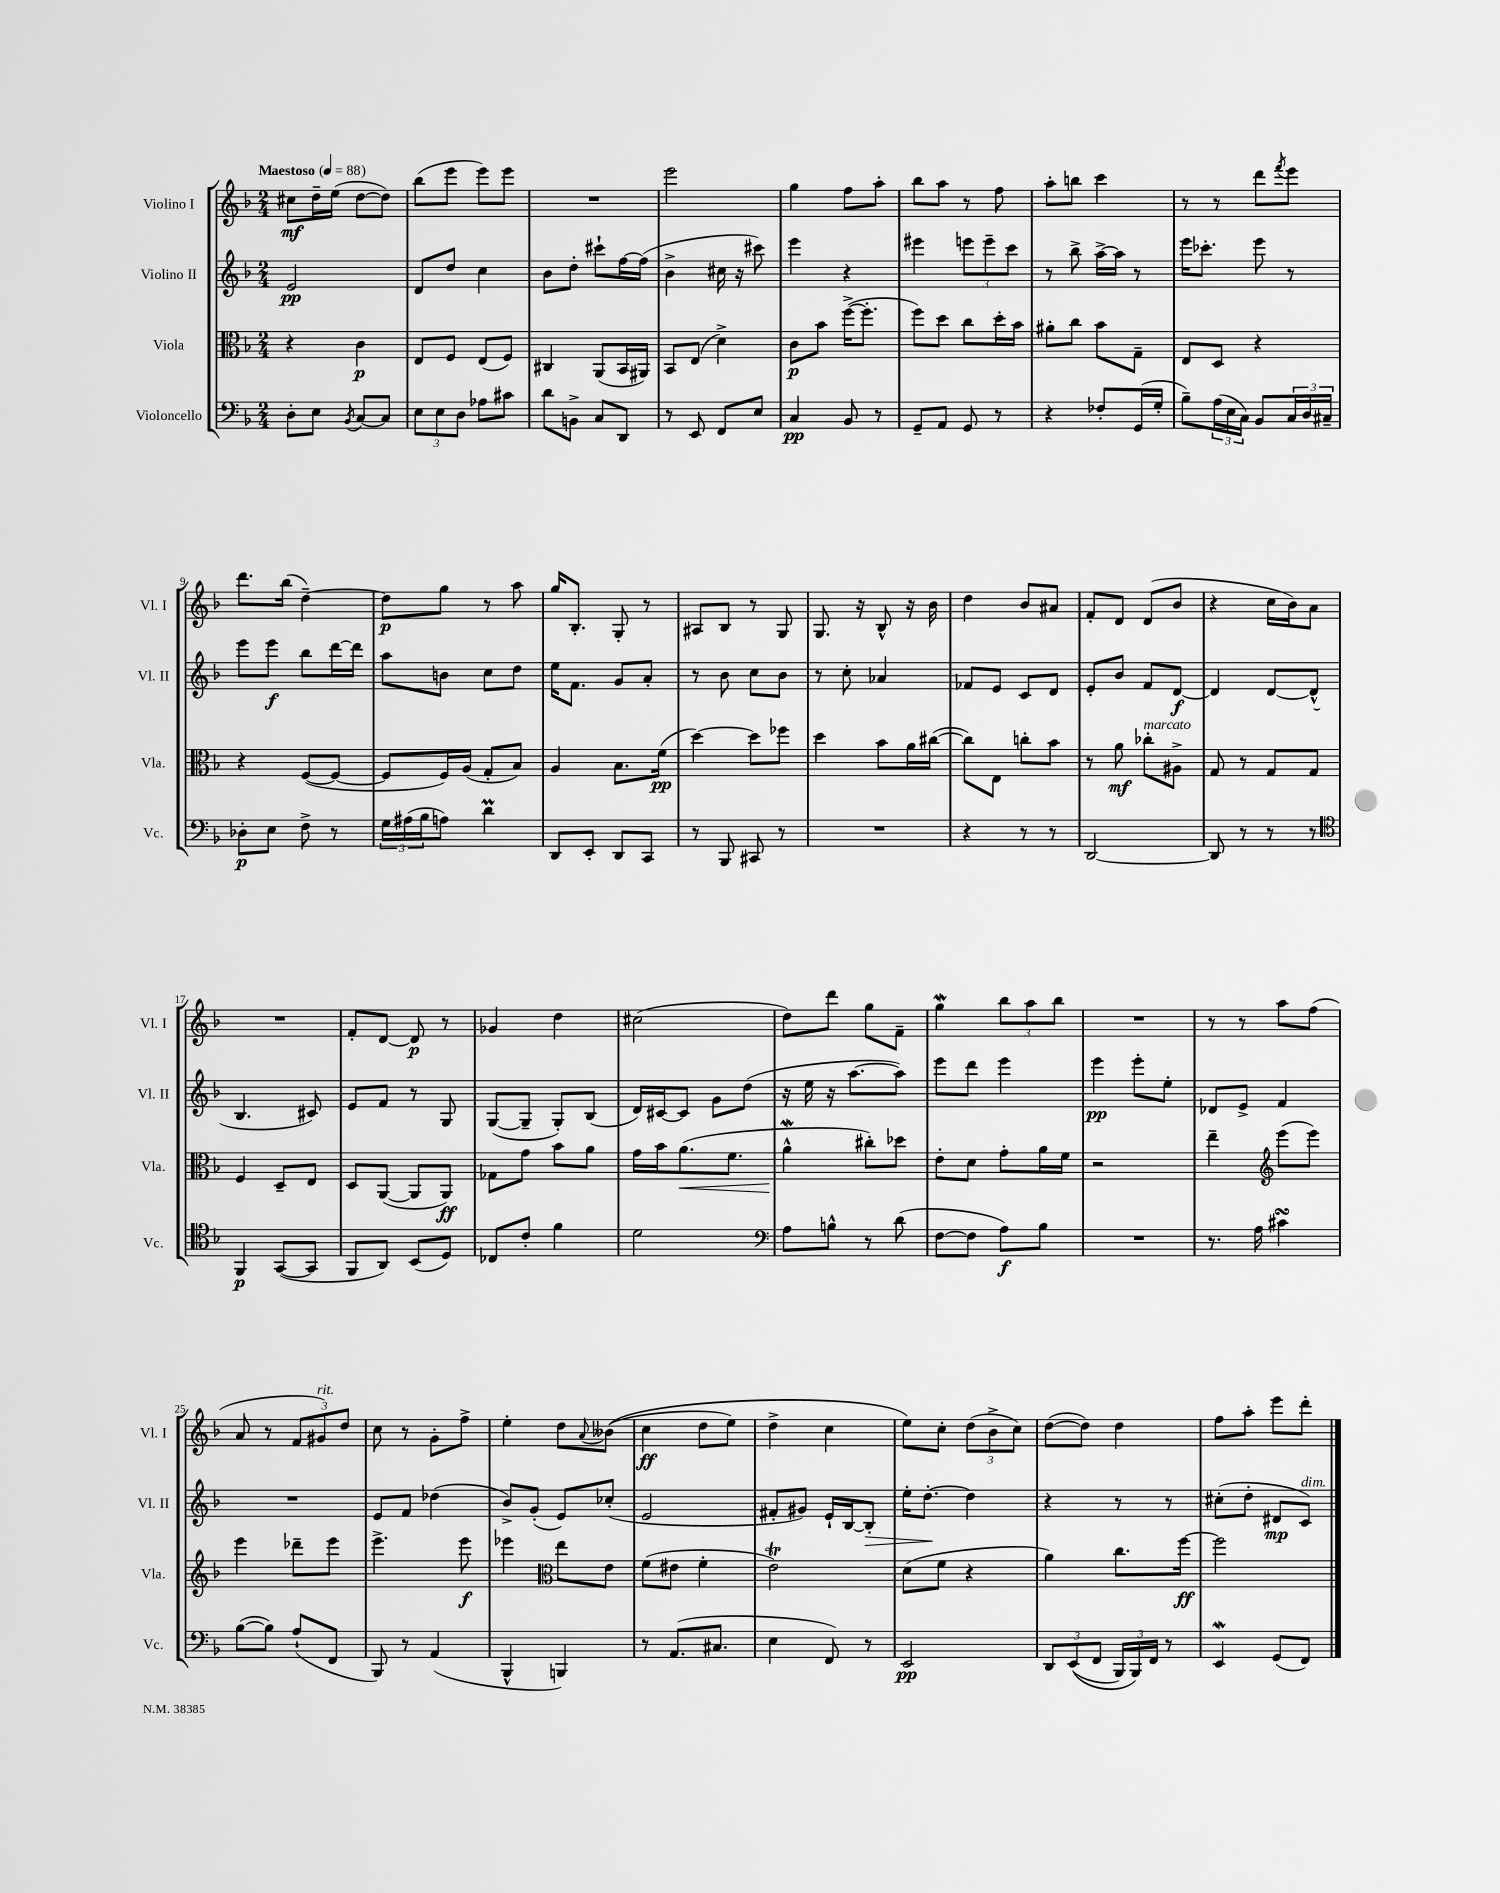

**kern	**kern	**kern	**kern
*staff4	*staff3	*staff2	*staff1
*clefF4	*clefC3	*clefG2	*clefG2
*k[b-]	*k[b-]	*k[b-]	*k[b-]
*M2/4	*M2/4	*M2/4	*M2/4
*MM88	*MM88	*MM88	*MM88
8D'	4r	2e	8cc#
8E	.	.	16dd~
.	.	.	(16ee
8qBB-	.	.	.
[8C	4c	.	[8dd
8C]	.	.	8dd])
=	=	=	=
12E	8E	8d	(8bb-
12E	.	.	.
.	8F	8dd	8eee
12D	.	.	.
8A-	(8E	4cc	8eee)
8c#	8F)	.	8eee
=	=	=	=
8d	4C#	8b-	2r
8BB^	.	8dd'	.
8C	(8AA	8ccc#`	.
8DD	16BB-	[16ff	.
.	16AA#)	(16ff]	.
=	=	=	=
8r	8BB-	4b-^	2eee
8EE	(8E	.	.
8FF	4d^)	16cc#	.
.	.	16r	.
8E	.	8ccc#)	.
=	=	=	=
4C	8c	4eee	4gg
.	8b-	.	.
8BB-	([16ff^	4r	8ff
.	8.ff']	.	.
8r	.	.	8aa'
=	=	=	=
8GG~	8ff)	4eee#	8bb-
8AA	8dd	.	8aa
8GG	8cc	12eee	8r
.	.	12eee~	.
8r	16dd'	.	8ff
.	.	12ccc	.
.	16b-	.	.
=	=	=	=
4r	8a#'	8r	8aa'
.	8cc	8bb-^	8bb
8F-'	8b-	[16aa^	4ccc
.	.	16aa]	.
(16GG	8G~	8r	.
16G'	.	.	.
=	=	=	=
8B-~)	8E	16eee	8r
.	.	8.ccc-'	.
(24A	8D	.	8r
24E	.	.	.
24C)	.	.	.
8BB-	4r	8eee	8ddd
.	.	.	8qfff
24C	.	8r	8eee
24D	.	.	.
24C#~	.	.	.
=	=	=	=
8D-'	4r	8eee	8.ddd
8E	.	8eee	.
.	.	.	(16bb-
8F^	([8F	8bb-	[4dd~)
8r	8F_	[16ddd	.
.	.	16ddd]	.
=	=	=	=
24G	8F]	8aa	8dd]
(24A#	.	.	.
24B-	.	.	.
8A)	16F)	8b	8gg
.	(16A	.	.
4d	8G'	8cc	8r
.	8B-)	8dd	8aa
=	=	=	=
8DD	4A	16ee	16gg
.	.	8.f	8.B-'
8EE'	.	.	.
8DD	8.B-	8g	8G'
8CC	.	8a'	8r
.	(16f	.	.
=	=	=	=
8r	[4dd)	8r	8A#
8BBB-	.	8b-	8B-
8CC#	8dd]	8cc	8r
8r	8ff-	8b-	8G
=	=	=	=
2r	4dd	8r	8.G
.	.	8cc'	.
.	.	.	16r
.	8b-	4a-	8B-^^
.	16a	.	16r
.	([16cc#	.	16b-
=	=	=	=
4r	8cc#])	8f-	4dd
.	8E	8e	.
8r	8cc'	8c	8b-
8r	8b-	8d	8a#
=	=	=	=
[2DD	8r	8e'	8f'
.	8a	8b-	8d
.	8cc-'	8f	(8d
.	8A#^	[8d	8b-
=	=	=	=
8DD]	8G	4d]	4r
8r	8r	.	.
8r	8G	[8d	16cc
.	.	.	16b-)
8r	8G	(8d^^]	8a
=	=	=	=
*clefC4	*	*	*
4FF	4F	4.B-	2r
([8GG	8D~	.	.
8GG]	8E	8c#)	.
=	=	=	=
8FF	8D	8e	8f'
8AA)	([8AA	8f	[8d
(8BB-	8AA]	8r	8d]
8D)	8AA)	8G	8r
=	=	=	=
8C-	8G-	([8G	4g-
8c'	8g	8G~]	.
4f	8b-	8G')	4dd
.	8a	(8B-	.
=	=	=	=
2d	16g	16d)	(2cc#
.	16b-	[16c#	.
.	(8.a	8c#]	.
.	.	8g	.
.	8.f	.	.
.	.	(8dd	.
=	=	=	=
*clefF4	*	*	*
8A	4a^^	16r	8dd)
.	.	16ee	.
8B^^	.	16r	8ddd
.	.	[8.aa	.
8r	8cc#')	.	8gg
(8d	8dd-	8aa])	8f~
=	=	=	=
[8F	8e'	8eee	4gg
8F]	8d	8ddd	.
8A)	8g'	4eee	12bb-
.	.	.	12aa
8B-	16a	.	.
.	.	.	12bb-
.	16f	.	.
=	=	=	=
2r	2r	4eee	2r
.	.	8eee'	.
.	.	8ee'	.
=	=	=	=
8.r	4ee~	8d-	8r
.	.	8e^	8r
16A	.	.	.
*	*clefG2	*	*
4c#	(8eee	4f	8aa
.	8eee)	.	(8ff
=	=	=	=
([8B-	4eee	2r	8a
8B-])	.	.	8r
(8A`	8ddd-~	.	12f
.	.	.	12g#)
8FF	8eee	.	.
.	.	.	12dd
=	=	=	=
8BBB-)	4.eee^	8e	8cc
8r	.	8f	8r
(4AA	.	(4dd-	8g'
.	8eee	.	8ff^
=	=	=	=
4BBB-^^	4eee-	8b-^)	4ee'
.	.	(8g'	.
*	*clefC3	*	*
4BBB)	8ee	8e)	8dd
.	.	.	8qqa
.	8e	(8cc-'	&((8b--
=	=	=	=
8r	(8f	2e	4cc
(8.AA	8e#	.	.
.	4f'	.	8dd
8.C#	.	.	.
.	.	.	8ee)
=	=	=	=
4E	2e)	8f#'	4dd^
.	.	8g#)	.
8FF)	.	16e`	4cc
.	.	[16B-	.
8r	.	8B-']	.
=	=	=	=
2EE	(8d	16ee'	8ee&)
.	.	[8.dd'	.
.	8f	.	8cc'
.	4r	4dd]	(12dd
.	.	.	12b-^
.	.	.	12cc)
=	=	=	=
12DD	4a)	4r	([8dd
&((12EE	.	.	.
.	.	.	8dd])
12FF	.	.	.
24BBB-)	8.cc	8r	4dd
24BBB-&)	.	.	.
24FF	.	.	.
8r	.	8r	.
.	[16ff	.	.
=	=	=	=
4EE	2ff]	(8cc#'	8ff
.	.	8dd'	8aa'
(8GG	.	8d#	8eee
8FF)	.	8c)	8ddd'
==	==	==	==
*-	*-	*-	*-
